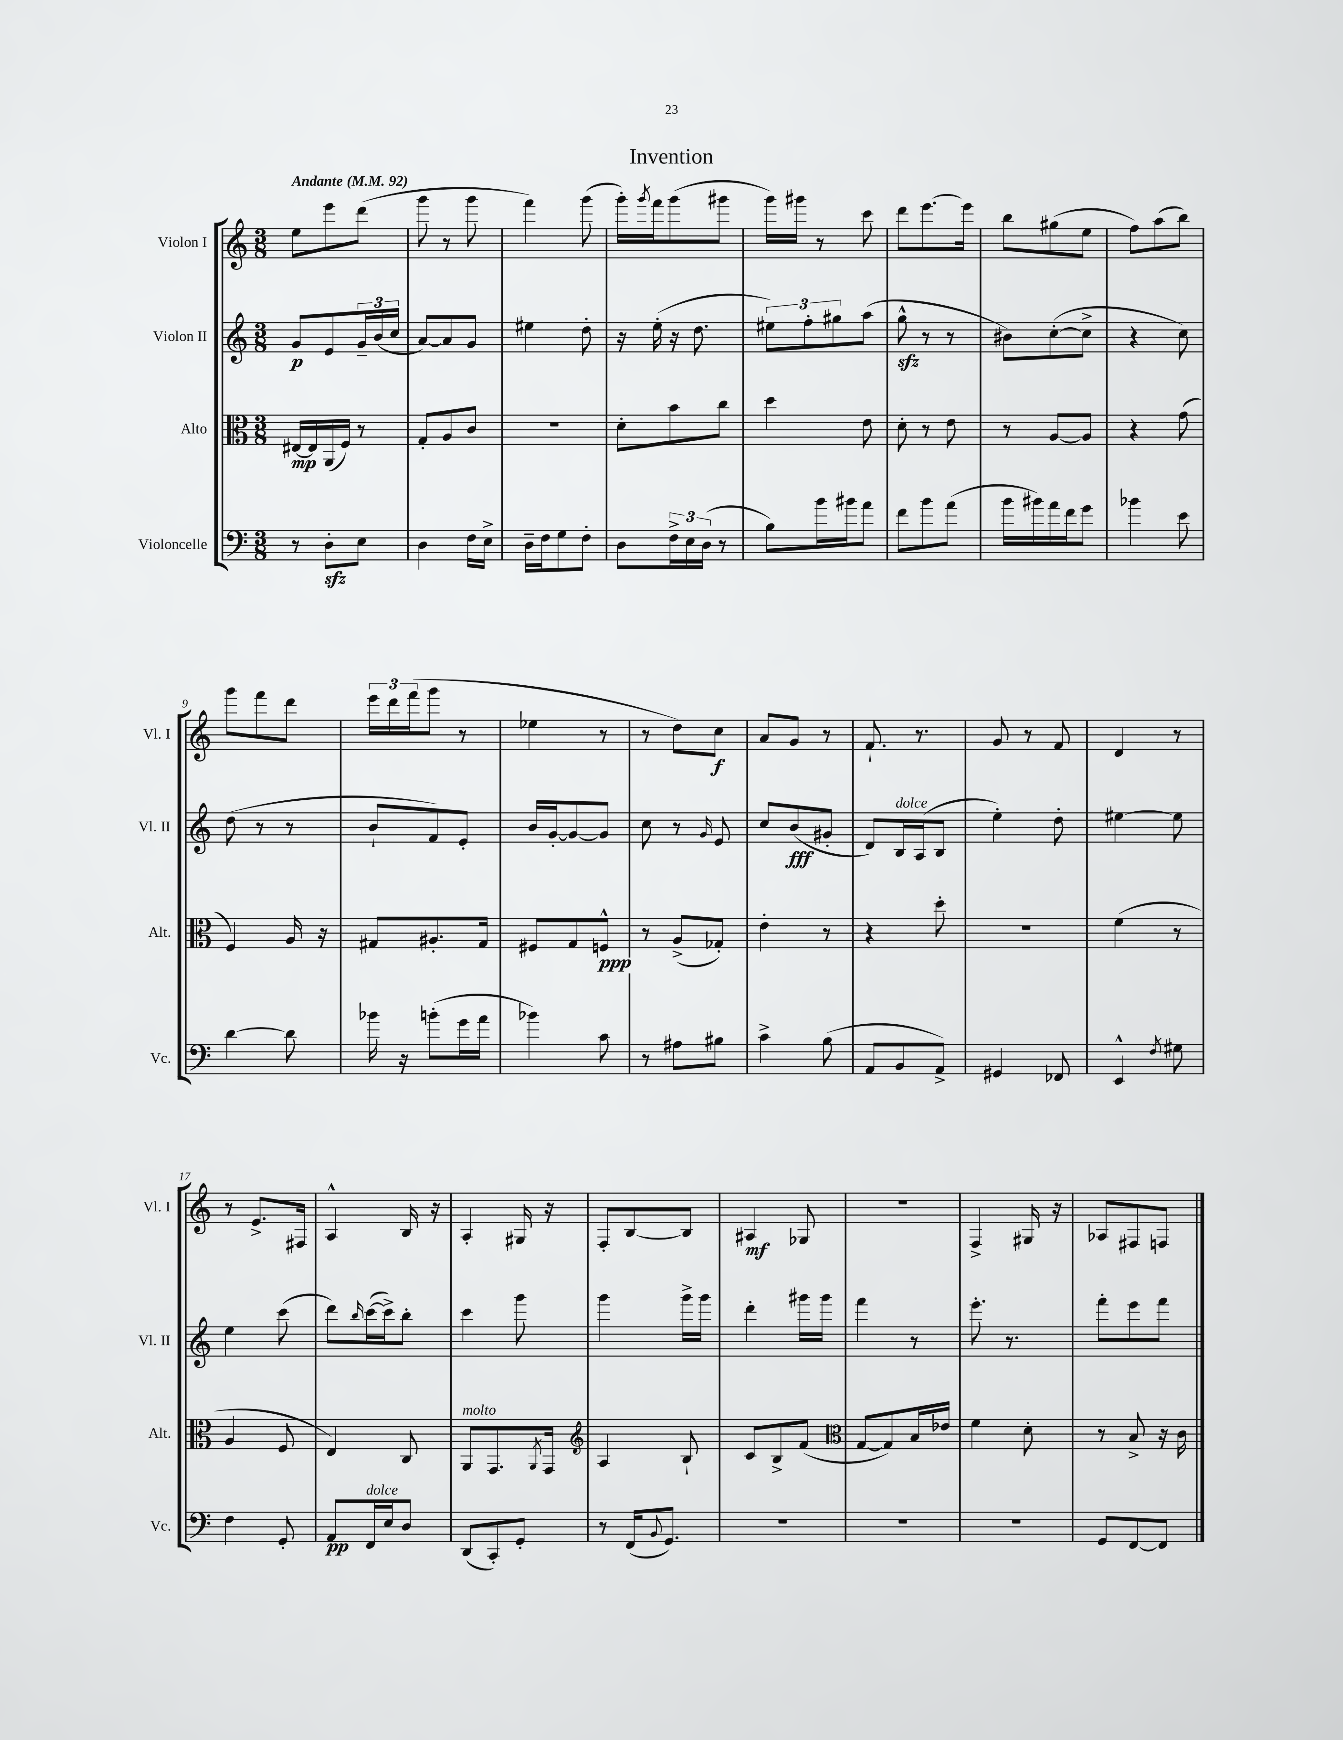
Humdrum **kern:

**kern	**kern	**kern	**kern
*staff4	*staff3	*staff2	*staff1
*clefF4	*clefC3	*clefG2	*clefG2
*k[]	*k[]	*k[]	*k[]
*M3/8	*M3/8	*M3/8	*M3/8
*MM92	*MM92	*MM92	*MM92
8r	[16E#	8g	8ee
.	16E#]	.	.
8D'	(16AA	8e	8eee
.	16F)	.	.
8E	8r	24g~	(8ddd
.	.	(24b	.
.	.	24cc	.
=	=	=	=
4D	8G'	[8a)	8ggg
.	8A	8a]	8r
16F	8c	8g	8ggg
16E^	.	.	.
=	=	=	=
16D~	4.r	4ee#	4fff)
16F	.	.	.
8G	.	.	.
8F'	.	8dd'	(8ggg
=	=	=	=
8D	8d'	16r	16ggg')
.	.	.	8qggg
.	.	(16ee'	16fff
24F^	8b	16r	(8ggg
24E	.	.	.
.	.	8.dd	.
(24D	.	.	.
8r	8cc	.	8ggg#
=	=	=	=
8B)	4dd	12ee#)	16ggg)
.	.	.	16ggg#
.	.	12ff'	.
16b	.	.	8r
.	.	12gg#	.
16b#	.	.	.
8a	8e	(8aa	8ccc
=	=	=	=
8f	8d'	8gg^^	8ddd
8b	8r	8r	[8.eee
(8a	8e	8r	.
.	.	.	16eee]
=	=	=	=
16b	8r	8b#)	8bb
16b#)	.	.	.
16a	[8A	([8cc'	(8gg#
16f	.	.	.
8g	8A]	8cc^]	8ee
=	=	=	=
4b-	4r	4r	8ff)
.	.	.	(8aa
8e	(8g	8cc)	8bb)
=	=	=	=
[4d	4F)	(8dd	8ggg
.	.	8r	8fff
8d]	16A	8r	8ddd
.	16r	.	.
=	=	=	=
16b-	8G#	8b`	24eee
.	.	.	24ddd
16r	.	.	.
.	.	.	(24fff
(8b'	8.A#'	8f)	8ggg
16g	.	8e'	8r
16a	16G#	.	.
=	=	=	=
4b-)	8F#	16b	4ee-
.	.	[16g'	.
.	8G	8g_	.
8c	8F^^	8g]	8r
=	=	=	=
8r	8r	8cc	8r
8A#	(8A^	8r	8dd)
.	.	16qqg	.
8B#	8G-')	8e	8cc
=	=	=	=
4c^	4e'	8cc	8a
.	.	(8b	8g
(8B	8r	8g#'	8r
=	=	=	=
8AA	4r	8d)	8.f`
8BB	.	16B	.
.	.	(16A	8.r
8AA^)	8dd'	8B	.
=	=	=	=
4GG#	4.r	4ee')	8g
.	.	.	8r
8FF-	.	8dd'	8f
=	=	=	=
4EE^^	(4f	[4ee#	4d
8qF	.	.	.
8G#	8r	8ee#]	8r
=	=	=	=
4F	4A	4ee	8r
.	.	.	8.e^
8GG'	8F	(8ccc	.
.	.	.	16F#
=	=	=	=
8AA	4E)	8ddd)	4A^^
.	.	16qqbb	.
16FF	.	([16ccc	.
16E	.	16ccc^])	.
8D	8C	8bb'	16B
.	.	.	16r
=	=	=	=
(8DD	8AA	4ccc	4A'
8CC')	8.GG	.	.
8GG'	.	8ggg	16G#
.	8qAA	.	.
.	16GG	.	16r
=	=	=	=
*	*clefG2	*	*
8r	4A	4ggg	8F'
(16FF	.	.	[8B
8qqBB	.	.	.
8.GG)	.	.	.
.	8B`	16ggg^	8B]
.	.	16ggg	.
=	=	=	=
4.r	8c	4ddd'	4A#
.	8B^	.	.
.	(8f	16ggg#	8G-
.	.	16ggg#	.
=	=	=	=
*	*clefC3	*	*
4.r	[8G	4fff	4.r
.	8G])	.	.
.	16B	8r	.
.	16e-	.	.
=	=	=	=
4.r	4f	8.eee'	4F^
.	.	8.r	.
.	8d'	.	16G#
.	.	.	16r
=	=	=	=
8GG	8r	8fff'	8A-
[8FF	8B^	8eee	8F#
8FF]	16r	8fff	8F
.	16c	.	.
==	==	==	==
*-	*-	*-	*-
